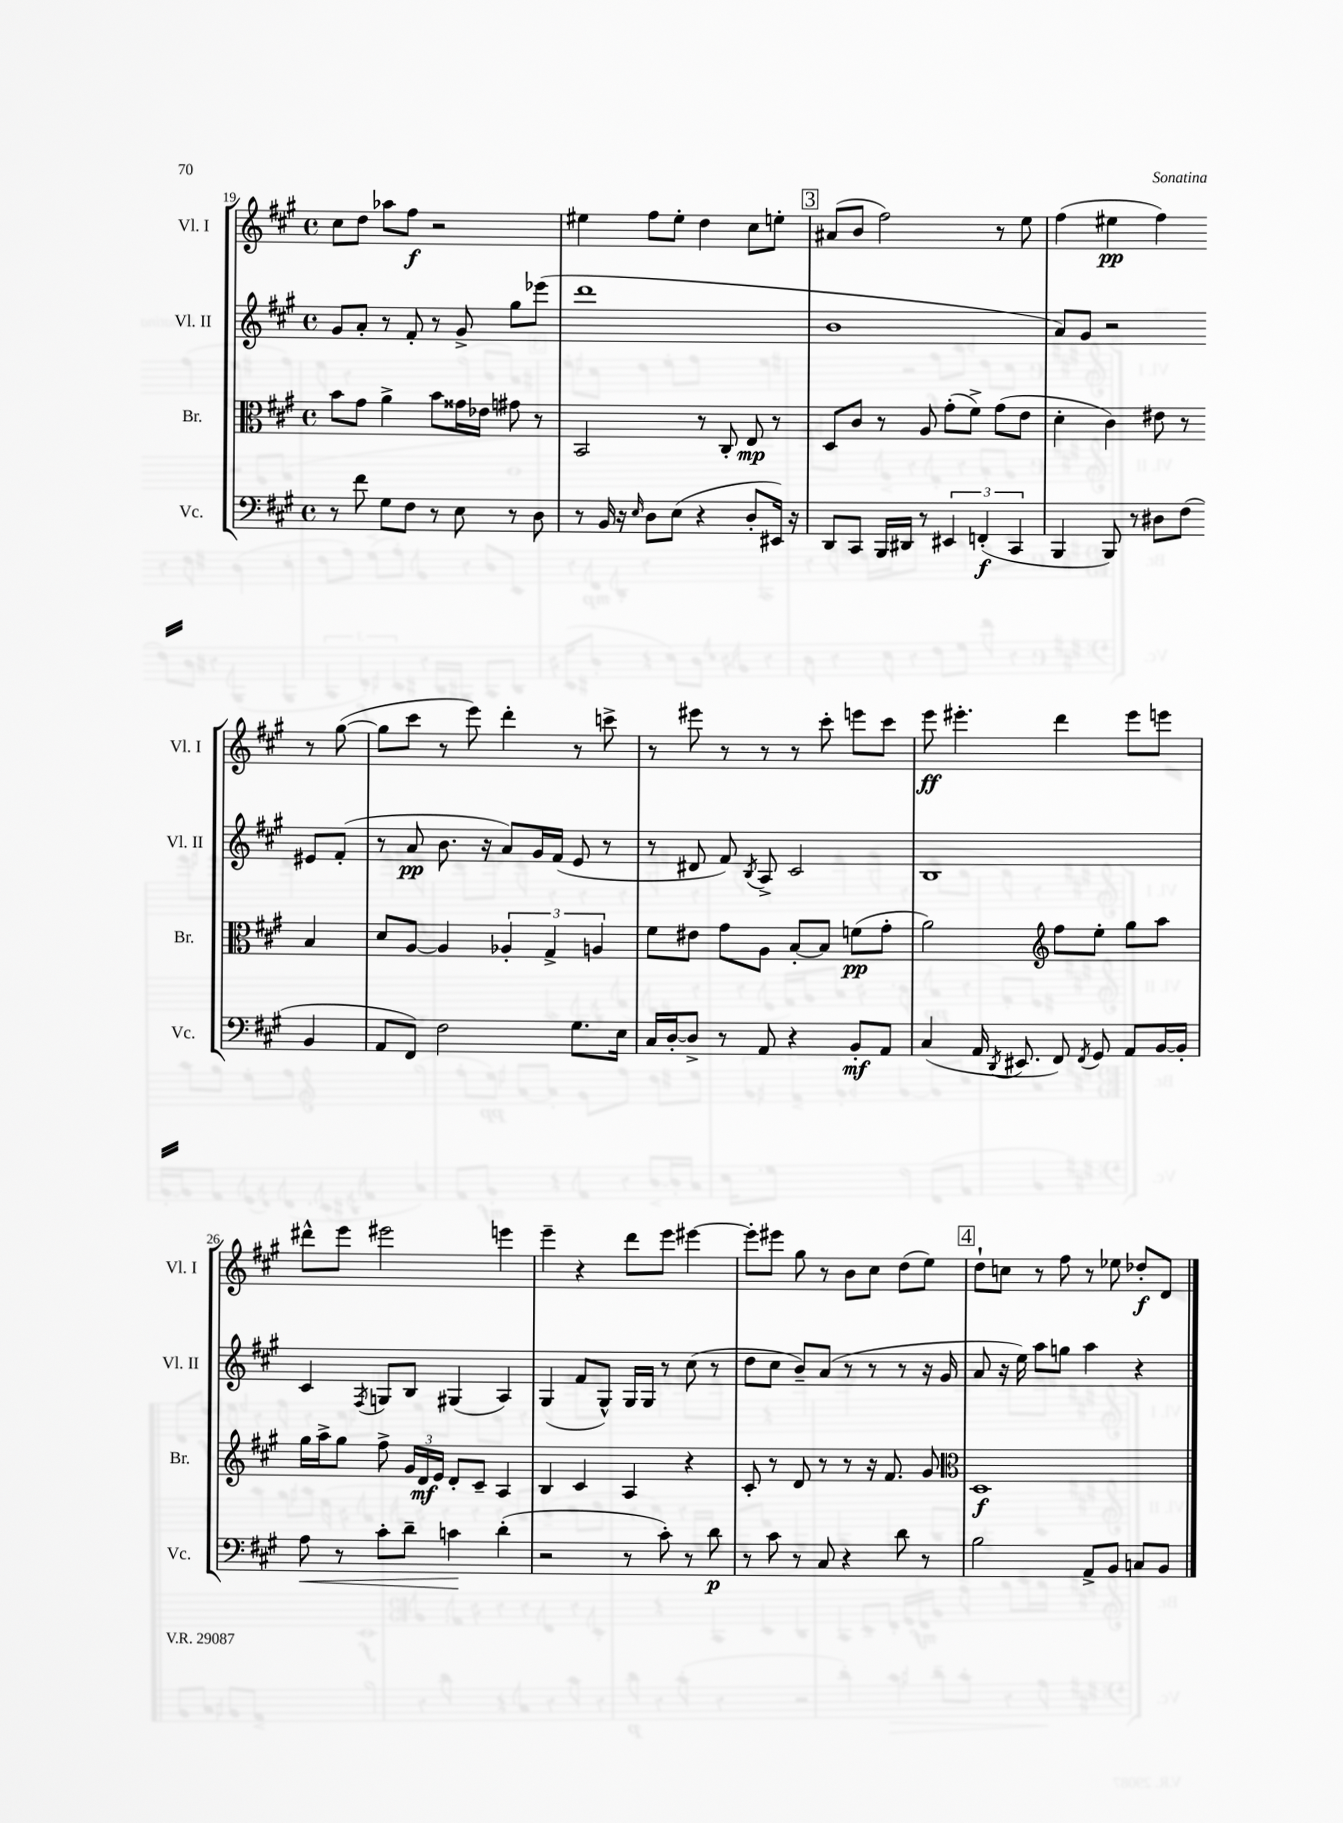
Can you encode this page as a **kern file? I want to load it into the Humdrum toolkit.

**kern	**kern	**kern	**kern
*staff4	*staff3	*staff2	*staff1
*clefF4	*clefC3	*clefG2	*clefG2
*k[f#c#g#]	*k[f#c#g#]	*k[f#c#g#]	*k[f#c#g#]
*M4/4	*M4/4	*M4/4	*M4/4
*met(c)	*met(c)	*met(c)	*met(c)
8r	8b	8g#	8cc#
8f#	8g#	8a'	8dd
8G#	4a^	8r	8aa-
8F#	.	8f#'	8ff#
8r	8b	8r	2r
8E	16g##	8g#^	.
.	16e-	.	.
8r	8g#	8gg#	.
8D	8r	(8eee-	.
=	=	=	=
8r	2BB	1ddd	4ee#
16BB	.	.	.
16r	.	.	.
16qqE	.	.	.
8D	.	.	8ff#
(8E	.	.	8ee#'
4r	8r	.	4dd
.	8C#'	.	.
8D'	8E	.	8cc#
16EE#)	8r	.	8ee'
16r	.	.	.
=	=	=	=
8DD	8D	1b	(8a#
8CC#	8c#	.	8b
16BBB	8r	.	2ff#)
16DD#	.	.	.
8r	8A	.	.
6EE#	(8g#'	.	.
.	8f#^)	.	.
(6FF'	.	.	.
.	(8g#	.	8r
6CC#	.	.	.
.	8e	.	8ee
=	=	=	=
4BBB	4d'	8a)	(4ff#
.	.	8g#	.
8BBB)	4c#)	2r	4ee#
8r	.	.	.
8D#	8e#	.	4ff#)
(8F#	8r	.	.
4BB	4B	8e#	8r
.	.	(8f#'	([8gg#
=	=	=	=
8AA	8d	8r	8gg#]
8FF#)	[8A	8a	8ccc#
2F#	4A]	8.b	8r
.	.	.	8eee)
.	.	16r	.
.	6A-'	8a)	4ddd'
.	.	16g#	.
.	6G#^	.	.
.	.	(16f#	.
8.G#	.	8e	8r
.	6A	.	.
.	.	8r	8ccc^
16E	.	.	.
=	=	=	=
16C#	8f#	8r	8r
[16D'	.	.	.
8D^]	8e#	8d#	8eee#
8r	8g#	8f#)	8r
.	.	8qB	.
8AA	8A	8A^	8r
4r	[8B'	2c#	8r
.	8B]	.	8ccc#'
8BB'	(8f	.	8eee
8AA	8g#'	.	8ccc#
=	=	=	=
(4C#	2a)	1B	8eee
.	.	.	4.eee#'
16AA	.	.	.
8qDD	.	.	.
8.EE#	.	.	.
*	*clefG2	*	*
8FF#)	8ff#	.	4ddd
8qFF#	.	.	.
8GG#	8ee'	.	.
8AA	8gg#	.	8eee#
[16BB	8aa	.	8eee
16BB']	.	.	.
=	=	=	=
8A	16gg#	4c#	8ddd#^^
.	16aa^	.	.
8r	8gg#	.	8eee
.	.	8qF#	.
8c#'	8ff#^	8G	2eee#
8d~	24g#	8B	.
.	24d	.	.
.	24e	.	.
4c	8d'	(4G#	.
.	8c#~	.	.
(4d'	4A	4A)	4eee
=	=	=	=
2r	4B	(4G#	4eee~
.	4c#	8f#	4r
.	.	8G#^^)	.
8r	4A	16G#	8ddd
.	.	16G#	.
8c#')	.	8r	8eee
8r	4r	(8cc#	[4eee#
8d	.	8r	.
=	=	=	=
8r	8c#'	8dd	8eee#']
8c#	8r	8cc#	8eee#
8r	8d	8b~)	8gg#
8C#	8r	(8a	8r
4r	8r	8r	8b
.	16r	8r	8cc#
.	8.f#	.	.
8d	.	8r	(8dd
8r	8g#	16r	8ee)
.	.	16g#	.
=	=	=	=
*	*clefC3	*	*
2B	1D	8a	8dd`
.	.	16r	8cc
.	.	16ee)	.
.	.	8aa	8r
.	.	8gg	8ff#
8AA^	.	4aa	8r
8BB	.	.	8ee-
8C	.	4r	8dd-'
8BB	.	.	8d
==	==	==	==
*-	*-	*-	*-
